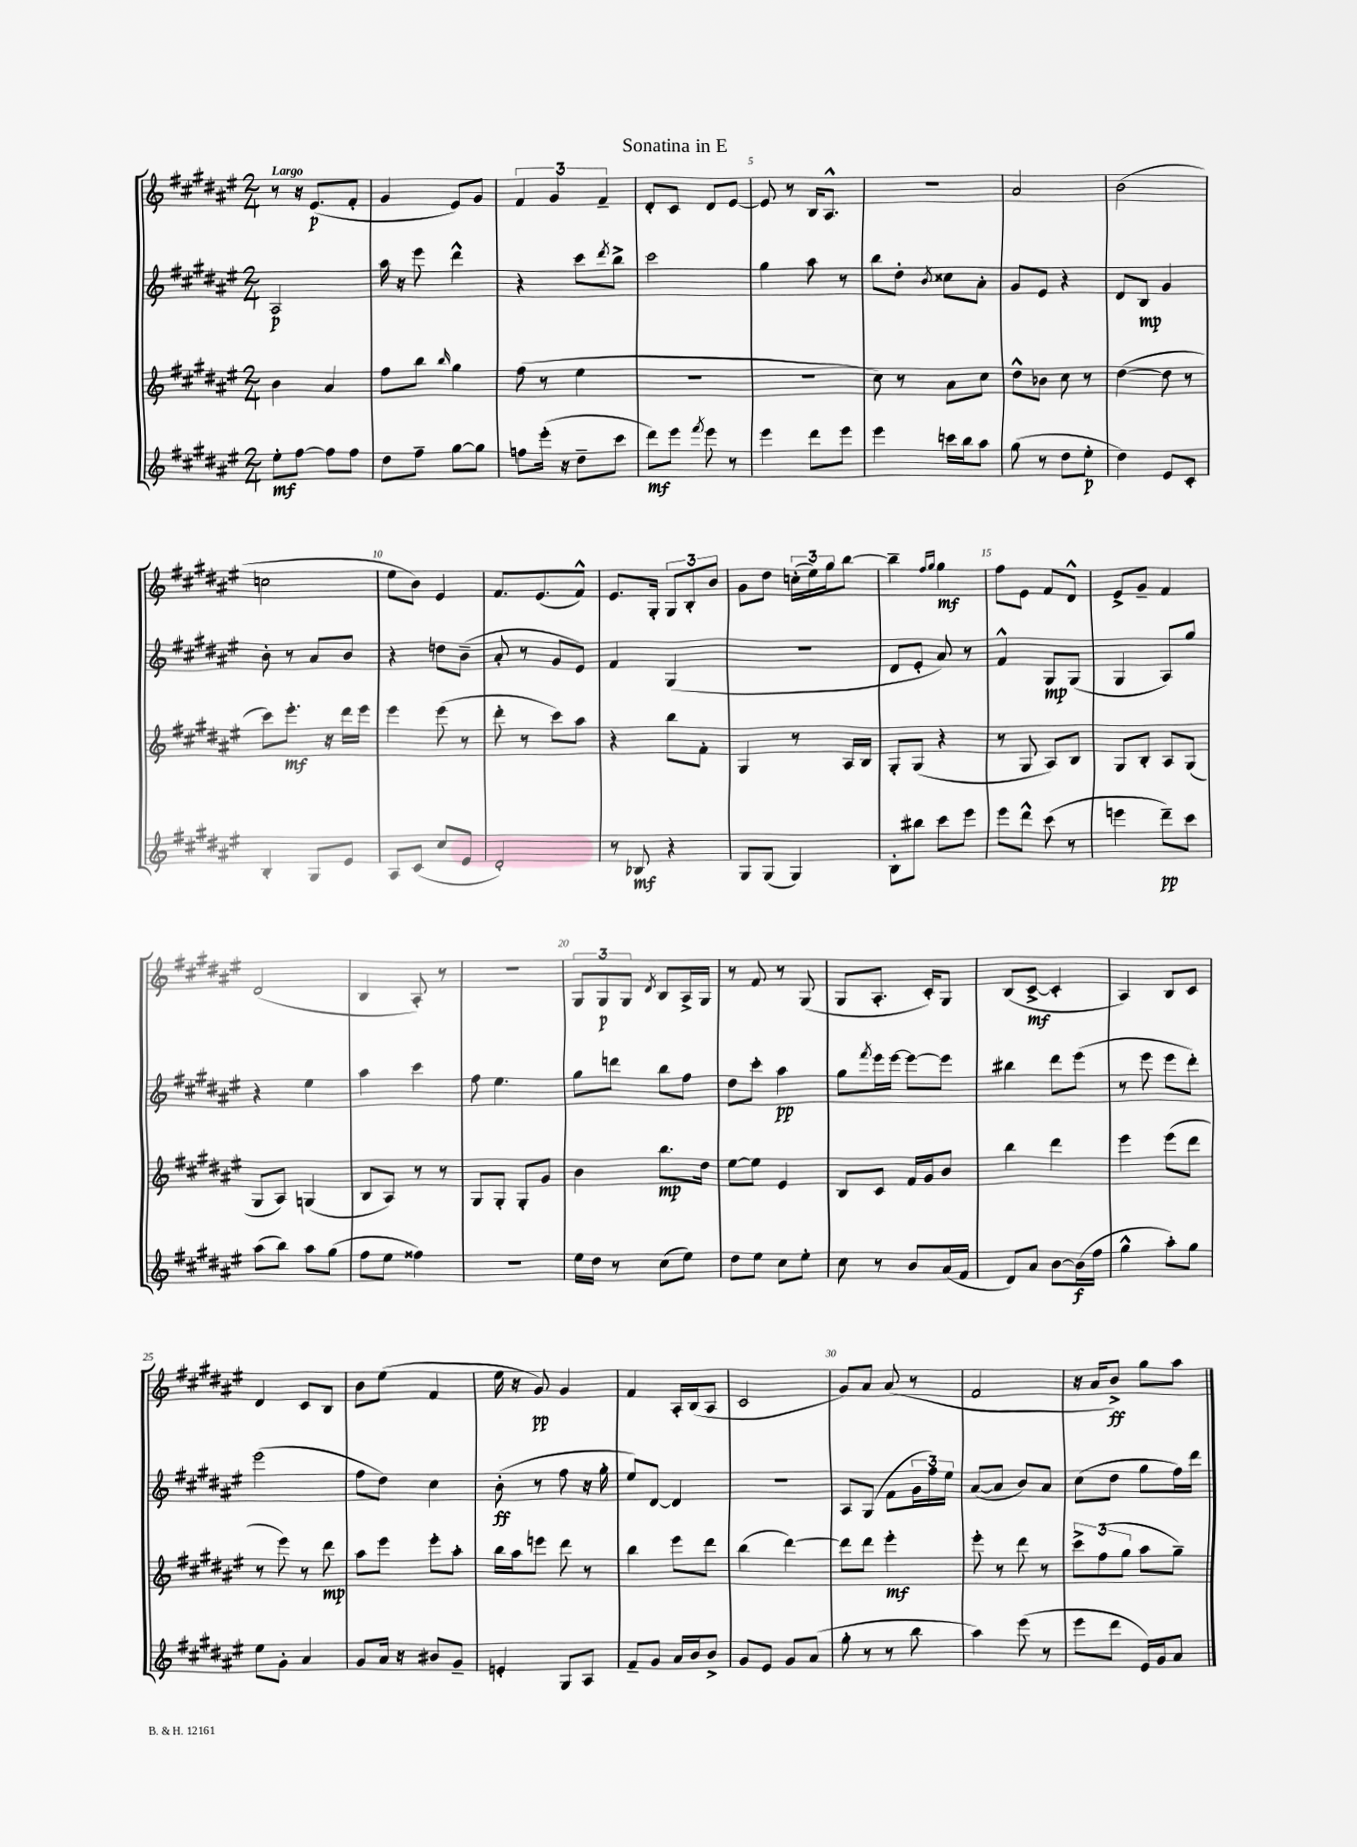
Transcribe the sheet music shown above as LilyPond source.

\header { title = "Sonatina in E" }
<<
\new StaffGroup <<
\new Staff = "s0" {
    \clef treble \key fis \major \numericTimeSignature \time 2/4 \tempo "Largo"
    r8 r16 eis'8.\p( fis'8-. |
    gis'4 eis'8) gis'8 |
    \tuplet 3/2 { fis'4 gis'4 fis'4-- } |
    dis'8-. cis'8 dis'8 eis'8~ |
    eis'8 r8 b16 ais8.-^ |
    r2 |
    ais'2 |
    b'2( |
    c''2 |
    eis''8 b'8) eis'4 |
    fis'8. eis'8.( fis'8-^) |
    eis'8. gis16-. \tuplet 3/2 { gis8 b8-. b'8 } |
    gis'8 dis''8 \tuplet 3/2 { c''16-.( eis''16) gis''16 } b''8~ |
    b''4-- \grace { fis''16 gis''16 } gis''4\mf |
    fis''8 eis'8 fis'8 dis'8-^ |
    eis'8-> gis'8-- fis'4 |
    dis'2( |
    b4 ais8-.) r8 |
    R2 |
    \tuplet 3/2 { gis8 gis8\p gis8 } \acciaccatura { dis'8 } b8 ais16-> gis16 |
    r8 fis'8 r8 gis8( |
    gis8 ais8.-. cis'16-.) gis8 |
    b8( cis'8~->\mf cis'4-. |
    ais4) b8 cis'8 |
    dis'4 cis'8 b8 |
    b'8 eis''8( fis'4 |
    eis''16 r16 gis'8\pp) gis'4 |
    fis'4 ais16-. b16( ais8 |
    cis'2 |
    gis'8) ais'8 ais'8( r8 |
    fis'2 |
    r16 ais'16 b'8->\ff) gis''8 ais''8 \bar "|." |
}
\new Staff = "s1" {
    \clef treble \key fis \major \numericTimeSignature \time 2/4
    ais2\p |
    ais''16 r16 eis'''8 dis'''4-^ |
    r4 cis'''8 \acciaccatura { dis'''8 } b''8-> |
    cis'''2 |
    gis''4 ais''8 r8 |
    b''8 dis''8-. \acciaccatura { b'8 } cisis''8 ais'8-. |
    gis'8 eis'8 r4 |
    dis'8 b8\mp gis'4 |
    b'8-. r8 ais'8 b'8 |
    r4 d''8 b'8--( |
    ais'8-. r8 gis'8 eis'8) |
    fis'4 gis4( |
    r2 |
    dis'8 eis'8-. ais'8) r8 |
    fis'4-^ gis8\mp gis8( |
    gis4 ais8) gis''8 |
    r4 eis''4 |
    ais''4 cis'''4 |
    fis''8 eis''4. |
    gis''8 d'''8 b''8 fis''8 |
    dis''8 cis'''8-. ais''4\pp |
    gis''8 \acciaccatura { fis'''8 } eis'''16 eis'''16~ eis'''8~ eis'''8 |
    bis''4 dis'''8 eis'''8( |
    r8 eis'''8 eis'''8 dis'''8-.) |
    eis'''2( |
    fis''8 dis''8) cis''4 |
    b'8-.\ff( r8 fis''8 r16 gis''16-. |
    eis''8) dis'8~ dis'4 |
    R2 |
    ais8 gis8( fis'8 \tuplet 3/2 { gis'16 fis''16) eis''16 } |
    ais'8~( ais'8 b'8) ais'8 |
    cis''8( dis''8 gis''8 fis''16) dis'''16 \bar "|." |
}
\new Staff = "s2" {
    \clef treble \key fis \major \numericTimeSignature \time 2/4
    b'4 ais'4 |
    fis''8 b''8 \grace { b''16 } gis''4 |
    fis''8( r8 eis''4 |
    r2 |
    R2 |
    cis''8) r8 ais'8 cis''8 |
    dis''8-^ bes'8 cis''8 r8 |
    dis''4~( dis''8 r8 |
    cis'''8) eis'''8.-.\mf r16 dis'''16 eis'''16 |
    eis'''4 eis'''8( r8 |
    dis'''8-. r8 cis'''8) ais''8 |
    r4 b''8 fis'8-. |
    gis4 r8 ais16 b16 |
    gis8-. gis8( r4 |
    r8 gis8 ais8) b8 |
    gis8 b8-. ais8 gis8( |
    gis8 ais8) g4( |
    b8 ais8) r8 r8 |
    gis8 gis8-. gis8-. gis'8 |
    b'4 b''8.\mp dis''16 |
    eis''8~ eis''8 eis'4 |
    b8 cis'8 fis'16 gis'16 b'8 |
    b''4 dis'''4 |
    eis'''4 eis'''8( dis'''8 |
    r8 eis'''8) r8 dis'''8\mp |
    ais''8 eis'''8 eis'''8-. ais''8-. |
    b''16 ais''16 e'''8 dis'''8 r8 |
    b''4 eis'''8 dis'''8 |
    b''4( dis'''4~) |
    dis'''8 dis'''8 eis'''4-.\mf |
    eis'''8-. r8 dis'''8 r8 |
    \tuplet 3/2 { cis'''8-> fis''8( gis''8 } ais''8 gis''8--) \bar "|." |
}
\new Staff = "s3" {
    \clef treble \key fis \major \numericTimeSignature \time 2/4
    eis''8-.\mf fis''8~ fis''8 fis''8 |
    dis''8 fis''8-- gis''8~ gis''8 |
    f''8 eis'''16-.( r16 dis''8-- cis'''8 |
    dis'''8\mf) eis'''8 \acciaccatura { fis'''8 } eis'''8 r8 |
    eis'''4 dis'''8 eis'''8 |
    eis'''4 c'''16 b''16 ais''8 |
    gis''8( r8 dis''8 eis''8-.\p |
    dis''4) eis'8 cis'8-. |
    b4-. gis8 eis'8 |
    ais8 cis'8( cis''8 eis'8 |
    dis'2-.) |
    r8 bes8\mf r4 |
    gis8 gis8( gis4) |
    b8-. bis''8 cis'''8 eis'''8 |
    eis'''8 dis'''8-^ cis'''8( r8 |
    e'''4 dis'''8--\pp) cis'''8 |
    ais''8( b''8) ais''8 gis''8( |
    fis''8 eis''8 fisis''4) |
    r2 |
    eis''16 dis''16 r8 cis''8( eis''8) |
    dis''8 eis''8 cis''8 eis''8-. |
    cis''8 r8 b'8 ais'16( fis'16 |
    dis'8) ais'8 b'8~ b'16\f( fis''16 |
    gis''4-^ ais''8-.) gis''8 |
    eis''8 gis'8-. ais'4 |
    gis'8 ais'16 r16 bis'8 gis'8-- |
    e'4-. gis8 ais8 |
    fis'8-- gis'8 ais'16 b'16 b'8-> |
    gis'8 eis'8 gis'8 ais'8( |
    gis''8-. r8 r8 b''8 |
    ais''4) eis'''8( r8 |
    eis'''8 dis'''8 eis'16) gis'16 ais'8 \bar "|." |
}
>>
>>
\layout { \context { \Score \override BarNumber.break-visibility = ##(#f #t #t) barNumberVisibility = #(every-nth-bar-number-visible 5) } }
